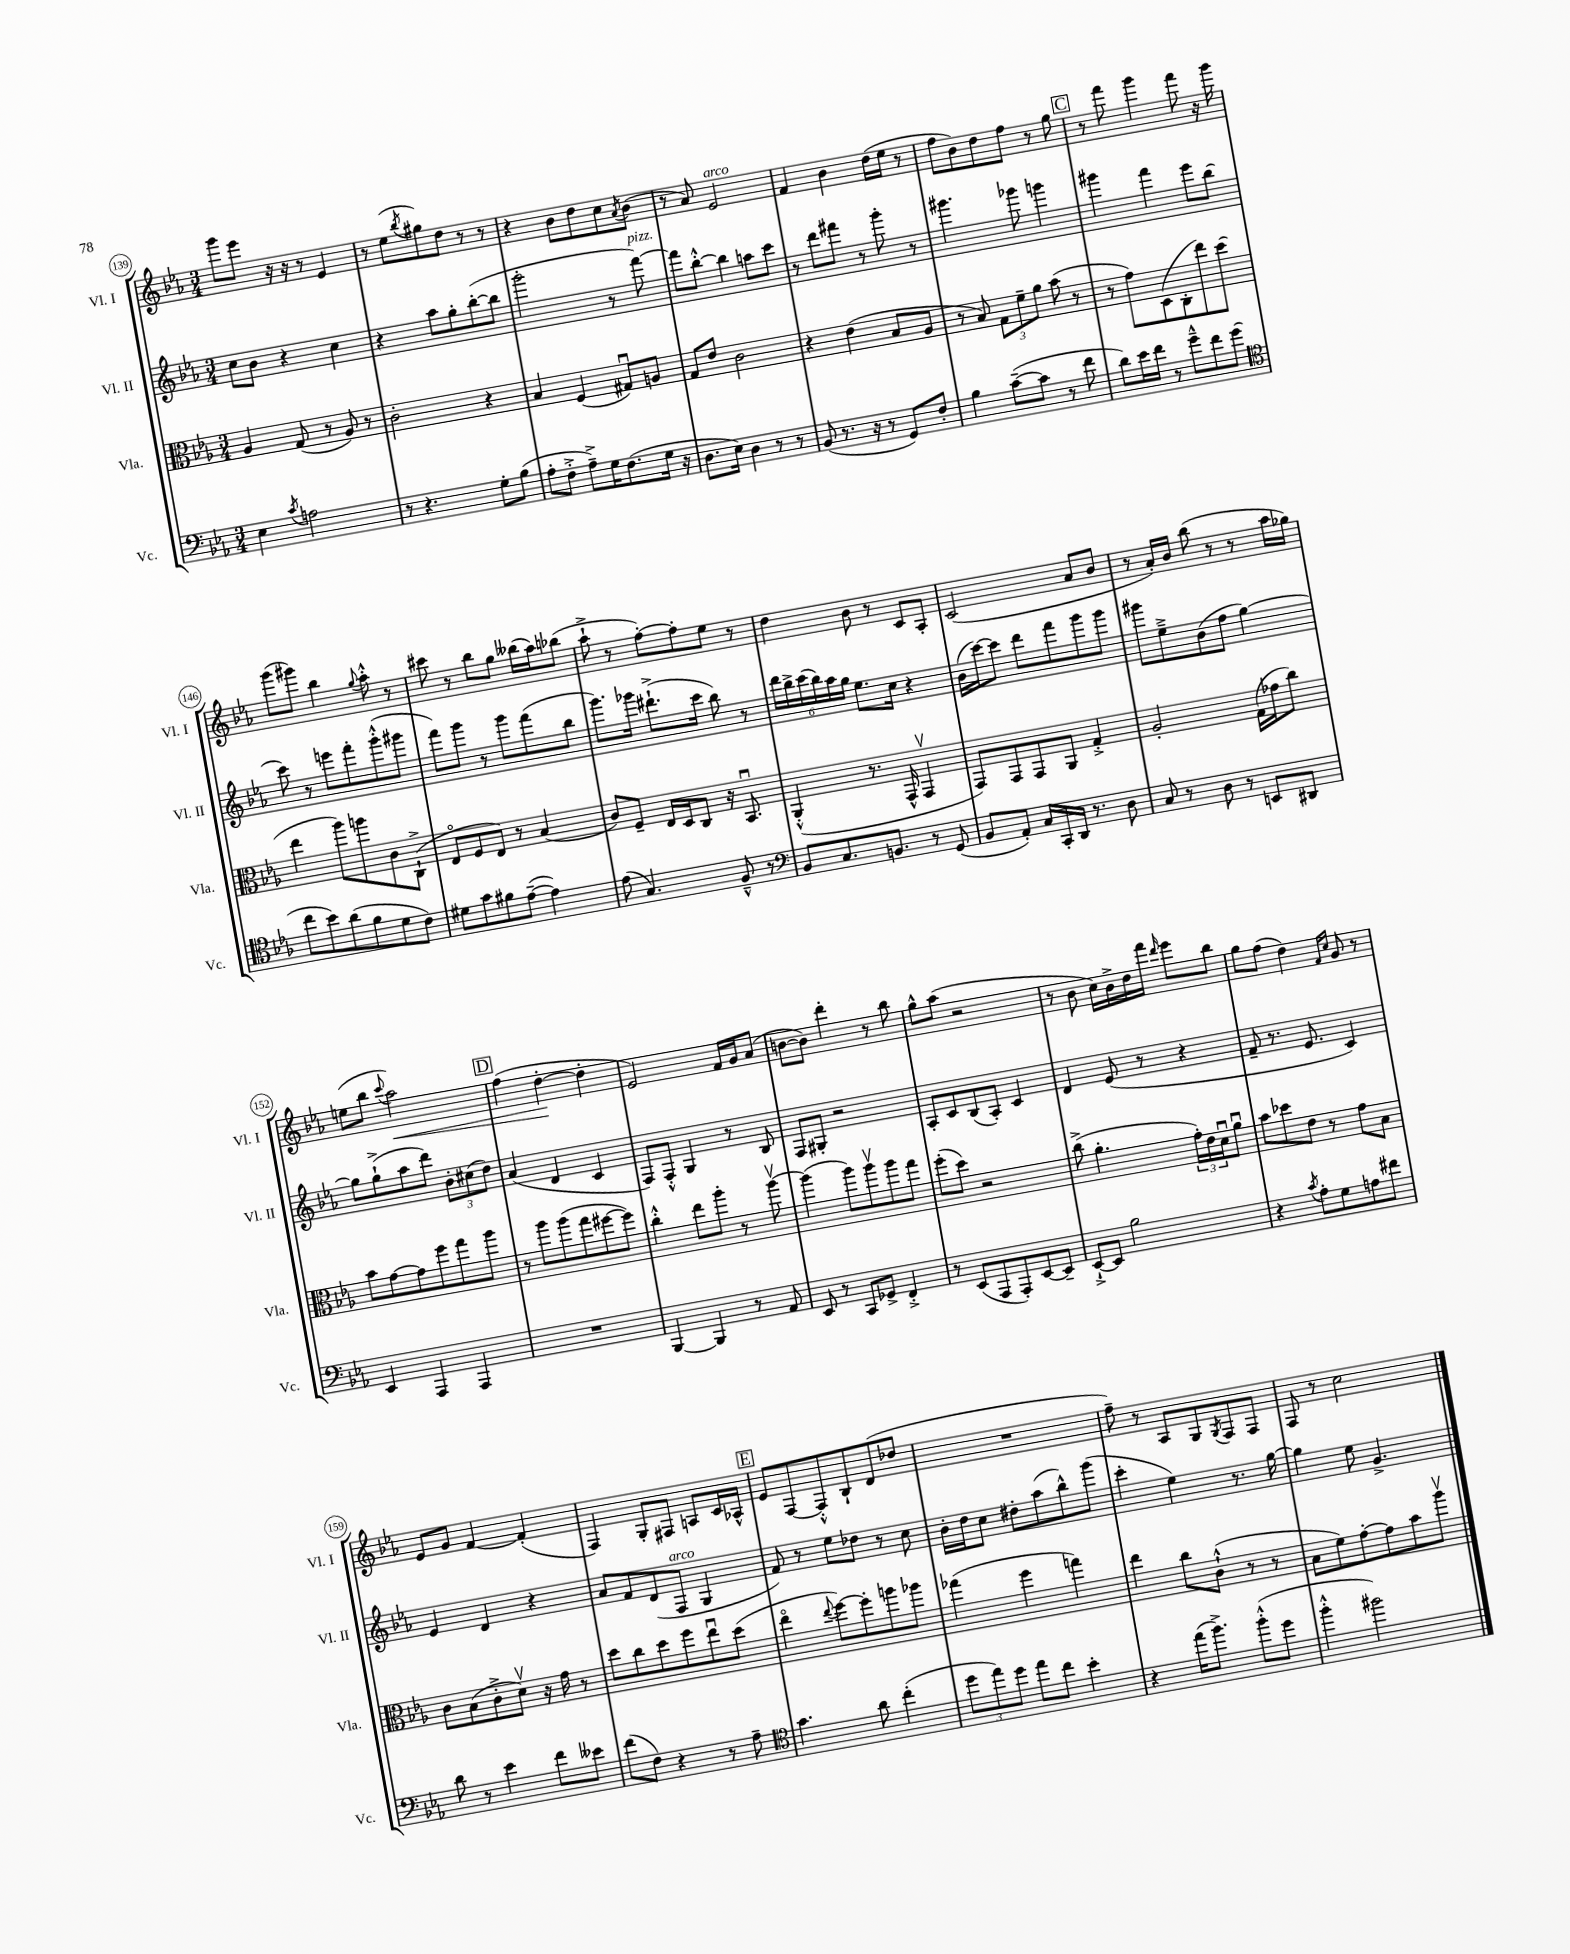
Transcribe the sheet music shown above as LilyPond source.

<<
\new StaffGroup <<
\new Staff = "s0" \with { instrumentName = "Vl. I" shortInstrumentName = "Vl. I" } {
    \clef treble \key ees \major \numericTimeSignature \time 3/4
    g'''8 ees'''8 r16 r16 r8 ees'4 |
    r8 ees''8( \acciaccatura { bes''8 } gis''8) d''8 r8 r8 |
    r4 bes'8 d''8 c''8 \acciaccatura { aes'8 } bes'8( |
    r8 aes'8) ees'2^\markup { \italic "arco" } |
    f'4 bes'4 d''16( ees''16 r8 |
    f''8 bes'8) d''8 f''8 r8 g''8 |
    \mark \markup { \box "C" } r8 f'''8 g'''4 f'''8 r16 g'''16 |
    g'''8( gis'''8) bes''4 \appoggiatura { g''8 } aes''8-.-^ r8 |
    cis'''8 r8 bes''8 g''8 beses''16( aes''16) bes''8( |
    aes''8-!-> r8 f''8~-.) f''8-. ees''8 r8 |
    d''4 bes'8 r8 c'8 aes8-. |
    c'2( aes'8 bes'8 |
    r8 aes'16-.) bes'16 bes''8( r8 r8 aes''16 ges''16) |
    e''8( bes''8 \appoggiatura { c'''8 } aes''2\<) |
    \mark \markup { \box "D" } f''4( d''4~-.\! d''4-. |
    ees'2) f'16 g'16 aes'8( |
    b'8~ b'8) d'''4-. r8 bes''8 |
    g''8-^ aes''8( r2 |
    r8 bes'8 c''16) bes'16-> d''16 f'''16 \grace { d'''16 } ees'''8 bes''8 |
    g''8 f''8( d''4) \grace { f'16 c''16 } g'8 r8 |
    ees'8 g'8 f'4~ f'4-.( |
    f4) g8-. fis8 a8 c'16 aes16-^ |
    \mark \markup { \box "E" } ees'8 f8~ f8-.-^ bes8-! d'8( des''8 |
    R2. |
    f''8--) r8 aes8 g8 \acciaccatura { g8 } f8 f8 |
    f8 r8 c''2 \bar "|." |
}
\new Staff = "s1" \with { instrumentName = "Vl. II" shortInstrumentName = "Vl. II" } {
    \clef treble \key ees \major \numericTimeSignature \time 3/4
    c''8 bes'8 r4 c''4 |
    r4 aes''8 g''8-. bes''8~-.( bes''8 |
    g'''2-. r8 f'''8~^\markup { \italic "pizz." }) |
    f'''8 bes''8~-.-^ bes''4 a''8 c'''8 |
    r8 d'''8 fis'''8 r8 g'''8-. r8 |
    gis'''4. ges'''8 g'''4 |
    \mark \markup { \box "C" } gis'''4 f'''4 ees'''8 bes''8( |
    c'''8) r8 e'''8 f'''8-. g'''8-.-^( gis'''8 |
    f'''8) g'''8 r8 g'''8 f'''8( bes''8 |
    g'''8.) ges'''16 dis'''8.-!->( c'''16 bes''8) r8 |
    \tuplet 6/4 { d'''16 bes''16-> c'''16( bes''16) aes''16 g''16 } ees''8. c''16 r4 |
    bes'16( c'''16~) c'''8 d'''8 f'''8 g'''8 g'''8 |
    gis'''8 ees''8---> bes'8( f''8 g''4~) |
    g''8 g''8-!->( aes''8 d'''8) \tuplet 3/2 { bes'8-. cis''8( d''8) } |
    \mark \markup { \box "D" } aes'4( d'4 c'4 |
    f8) f8-.-^ g4 r8 bes8 |
    f8 gis8-. r2 |
    aes8-. c'8 bes8( aes8-.) c'4 |
    d'4 ees'8( r8 r4 |
    f'8-- r8. ees'8. c'4) |
    ees'4 d'4 r4 |
    aes'8 f'8 d'8( f8^\markup { \italic "arco" } g4 |
    \mark \markup { \box "E" } f'8) r8 ees''8 des''8 r8 c''8 |
    bes'16-. d''16 c''8 dis''8-. aes''8( bes''8-^) g'''8( |
    c'''4-. ees''4) r8. g''16~ |
    g''4 ees''8 g'4.-> \bar "|." |
}
\new Staff = "s2" \with { instrumentName = "Vla." shortInstrumentName = "Vla." } {
    \clef alto \key ees \major \numericTimeSignature \time 3/4
    aes4 g8( r8 aes8) r8 |
    c'2-. r4 |
    bes4 f4( gis8\downbow) a8 |
    g8 ees'8 c'2 |
    r4 ees'4( bes8 aes8 |
    r8 bes8) \tuplet 3/2 { g8 f'8-- aes'8 } bes'8( r8 |
    \mark \markup { \box "C" } r8 g'8) d8( c8-. ees''8) d''8( |
    ees''4 aes''8) a''8 c'8 c8-!->( |
    ees8\flageolet f8 ees8) r8 bes4( |
    c'8) f8-- ees16 d16 c8 r16 bes,8.\downbow |
    aes,4-.-^( r8. g,16-^ g,4\upbow |
    g,8) g,8 g,8 aes,8 g4-.-> |
    aes2-. g16( ges'16 c''8) |
    bes'8 g'8~ g'8 f''8 g''8 aes''8 |
    \mark \markup { \box "D" } r8 aes''8 aes''8( g''8 fis''8~ fis''8) |
    c''4-.-^ ees''8 aes''8-. r8 aes''8~\upbow |
    aes''4( aes''8) aes''8\upbow aes''8 g''8 |
    f''8-.( d''8) r2 |
    c''8->( aes'4.-. \tuplet 3/2 { g'16-.) ees'16 d'16\downbow } aes'8\downbow |
    bes'8 des''8 ees'8 r8 g'8 bes8 |
    c'8 bes8( c'8-.-> d'8\upbow) r16 g'16 r8 |
    d''8 c''8 d''8 f''8 ees''8\downbow d''8( |
    \mark \markup { \box "E" } ees''4\flageolet \appoggiatura { ees''8 } f''8~) f''8-. a''8 aes''8 |
    ges''4( f''4 g''4) |
    ees''4 c''8 c'8-!-^( r8 r8 |
    bes8 f'8) g'8~-. g'8 bes'8 aes''8\upbow \bar "|." |
}
\new Staff = "s3" \with { instrumentName = "Vc." shortInstrumentName = "Vc." } {
    \clef bass \key ees \major \numericTimeSignature \time 3/4
    ees4 \acciaccatura { c'8 } a2 |
    r8 r4. g8-. bes8( |
    aes8-. f8-.-> aes8--->) g16 f8.( g16 r16 |
    d8. ees16) d4 r8 r8 |
    bes,8( r8. r16 r8 g,8) f8-. |
    bes4 c'8~--( c'8 r8 f'8 |
    \mark \markup { \box "C" } d'8) ees'16 f'16 r8 g'8---^ f'8 g'8( |
    \clef tenor c''8 bes'8) aes'8( f'8 d'8 c'8) |
    dis'8 g'8 fis'8 ees'8~--( ees'4) |
    ees'8( g4.) f8---^ r8 |
    \clef bass bes,8 c8. b,8. r8 g,8( |
    bes,8 aes,8-.) c16 c,16-. d,16 r8. d8 |
    c8 r8 d8 r8 e,8 dis,8 |
    ees,4 aes,,4 aes,,4 |
    \mark \markup { \box "D" } R2. |
    bes,,4~ bes,,4 r8 aes,8 |
    ees,8 r8 c,8 ges,8-> f,4-.-> |
    r8 ees,8( aes,,8 aes,,8-.) ees,8~ ees,8-- |
    ees,8~-!-> ees,8 bes2 |
    r4 \acciaccatura { c'8 } aes8-. g8 a8 fis'8 |
    d'8 r8 ees'4 f'8 eeses'8 |
    f'8( f8) r4 r8 aes8-- |
    \mark \markup { \box "E" } \clef tenor g'4. aes'8 c''4-.( |
    \tuplet 3/2 { d''8 ees''8) d''8 } ees''8 c''8 bes'4-. |
    r4 ees''16( f''8.->) f''8-.-^( d''8 |
    f''4-.-^ fis''2) \bar "|." |
}
>>
>>
\layout { \context { \Score currentBarNumber = #139 \override BarNumber.stencil = #(make-stencil-circler 0.1 0.3 ly:text-interface::print) } }
